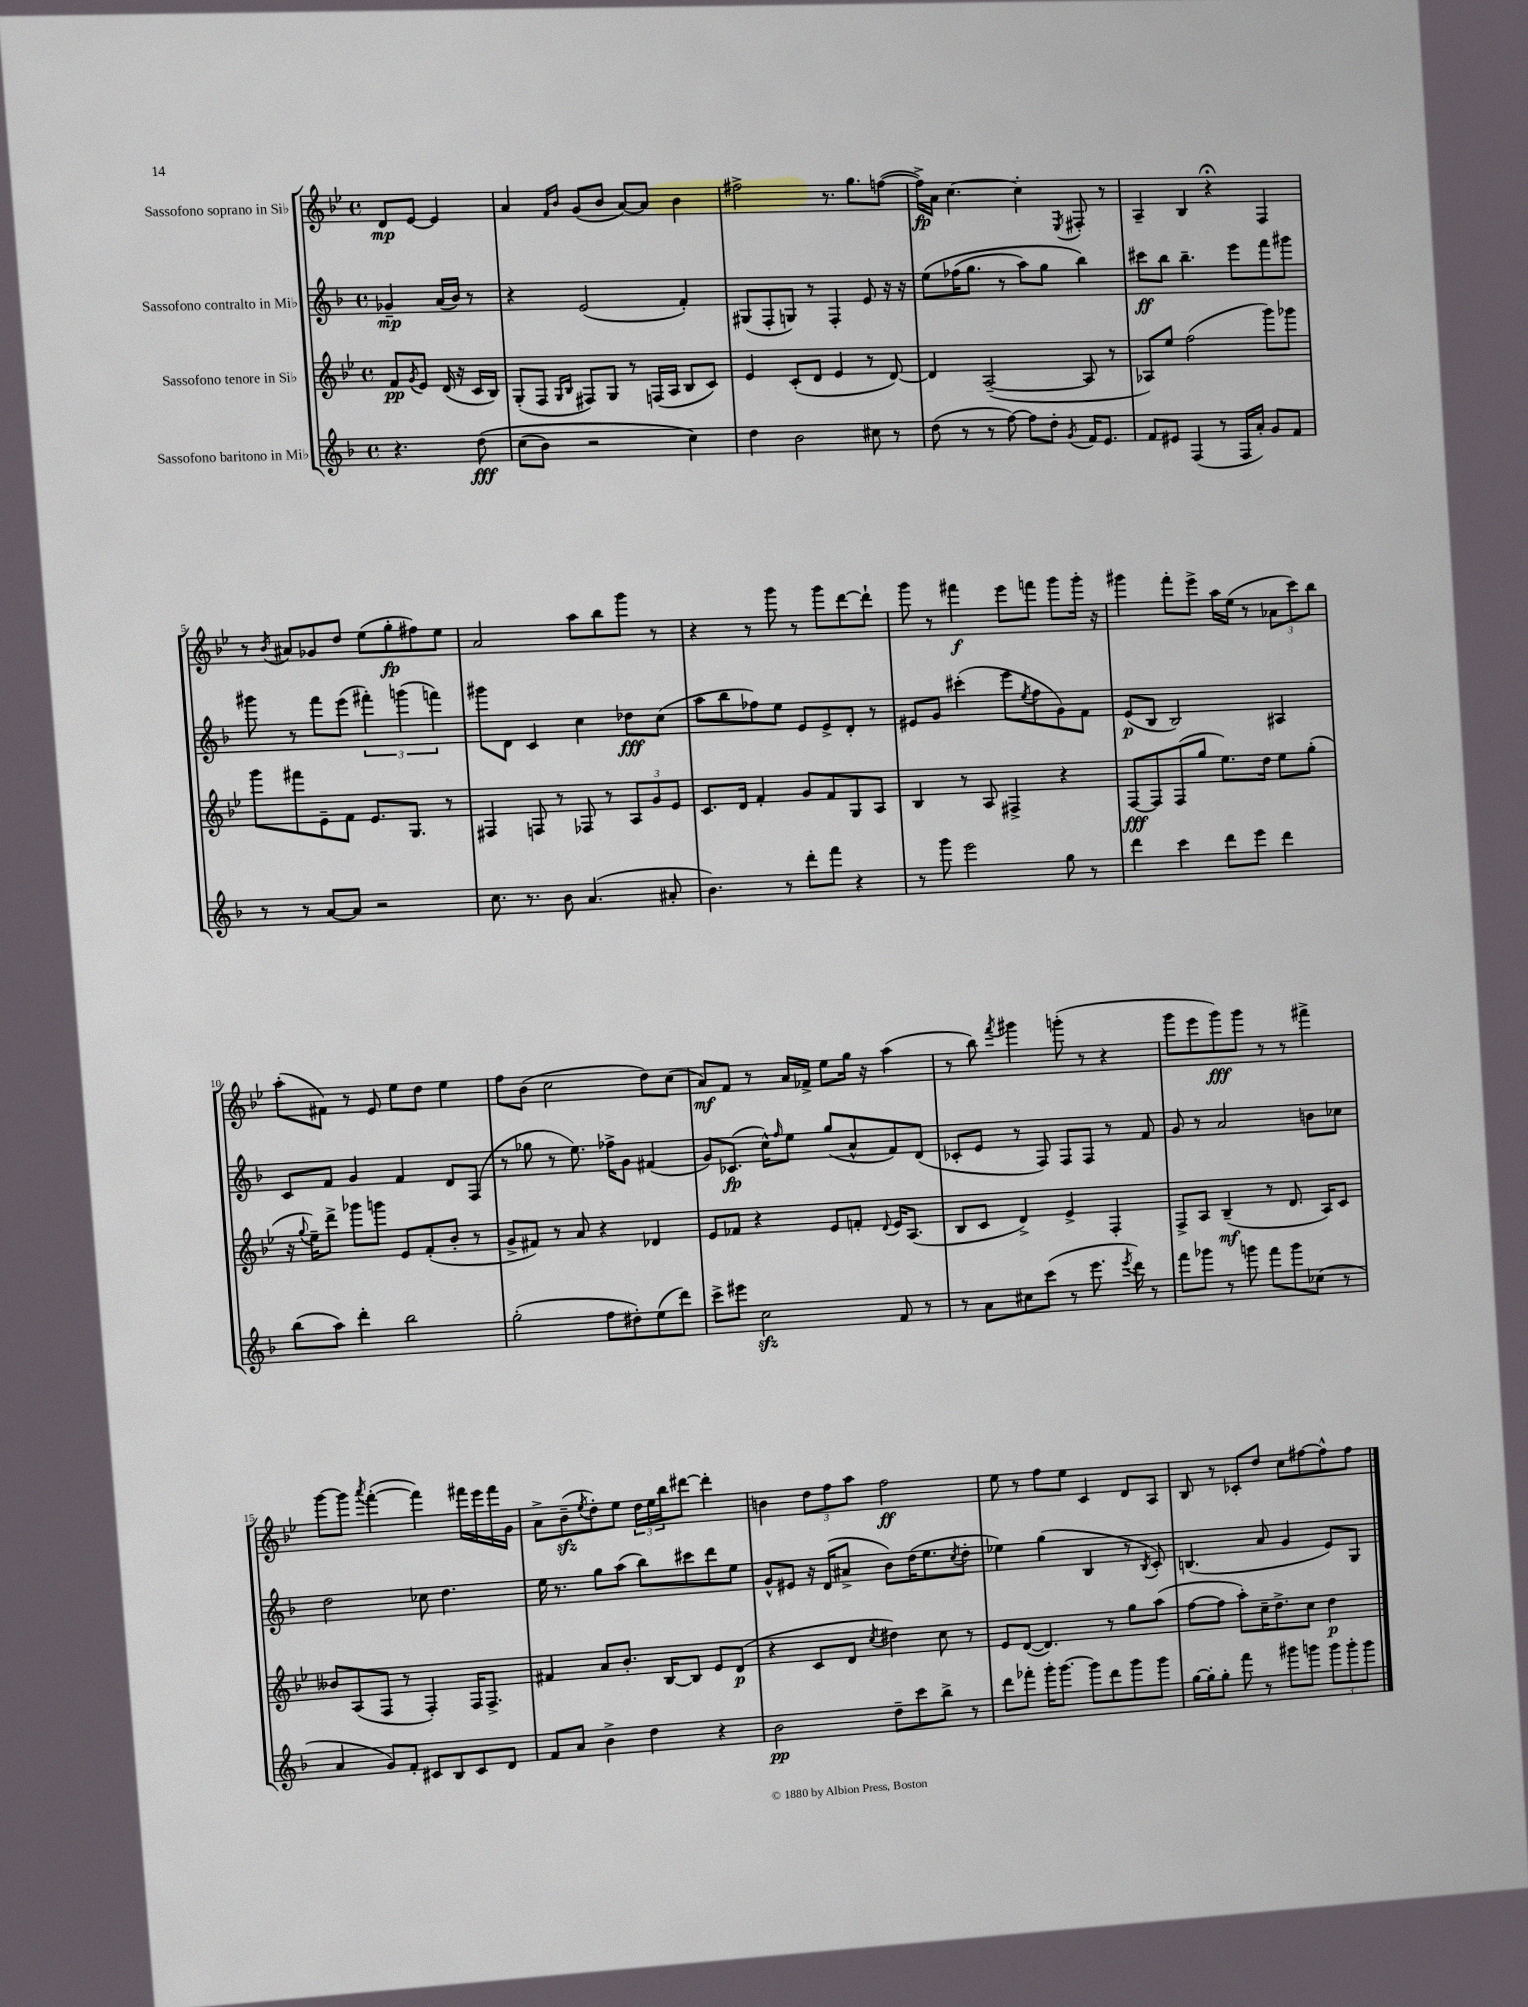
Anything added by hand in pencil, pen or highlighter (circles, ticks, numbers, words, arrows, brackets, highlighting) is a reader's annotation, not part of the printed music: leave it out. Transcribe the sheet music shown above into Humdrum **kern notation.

**kern	**kern	**kern	**kern
*staff4	*staff3	*staff2	*staff1
*clefG2	*clefG2	*clefG2	*clefG2
*k[b-]	*k[b-e-]	*k[b-]	*k[b-e-]
*M4/4	*M4/4	*M4/4	*M4/4
*met(c)	*met(c)	*met(c)	*met(c)
4.r	8f	4g-~	8d
.	8qg	.	.
.	8e-	.	[8e-
.	(16d	(16a	4e-]
.	16r	16b-)	.
&(8dd	16c	8r	.
.	16B-)	.	.
=	=	=	=
(8cc	(8G'	4r	4a
8b-)	8F	.	.
.	16qqG	.	16qqf
.	16qqB-	.	16qqb-
2r	8F#)	(2e	(8g
.	8G	.	8b-
.	8r	.	[8a)
.	(16F	.	8a]
.	16A	.	.
4cc&)	8B-	4f')	4b-
.	8c)	.	.
=	=	=	=
4dd	4e-	(8G#	2ff#^
.	.	8F'	.
2b-	(8c'	8G)	.
.	8d	8r	.
.	4e-	4F'	8.r
.	.	.	8.gg
8cc#	8r	8e	.
8r	[8d)	16r	([8ff
.	.	16r	.
=	=	=	=
(8dd	4d]	&(8ee	16ff^])
.	.	.	16a
8r	.	(16ff-	[4.cc
.	.	8.gg	.
8r	([2A~	.	.
[8ff)	.	8r	.
8ff]	.	8aa)	4cc']
8dd'	.	8gg	.
8qg	.	.	8qE-
16f	8A]	4bb-&)	8F#'
8.e	.	.	.
.	8r	.	8r
=	=	=	=
8f	8A-)	8ccc#	4A~
8e#	8ee-	8bb-	.
(4F	(2ff	4.bb-~	4B-
8r	.	.	4r;
16F	.	8eee	.
16a')	.	.	.
8g	8ggg)	8fff	4F
8f	8ggg-	8ggg#	.
=	=	=	=
8r	8ggg	8ggg#	8r
.	.	.	8qb-
8r	8fff#	8r	8a#
[8a	8e-~	8fff	8g-
8a]	8f	(8eee	8dd
2r	8.e-	6fff#')	(8ee-
.	.	.	8gg'
.	.	(6ggg	.
.	8.G	.	.
.	.	.	8ff#)
.	.	6fff)	.
.	8r	.	8ee-
=	=	=	=
8.cc	4F#	8ggg#	2a
.	.	8d	.
8.r	.	.	.
.	8F	4c	.
8b-	8r	.	.
(4.a	8F-	4cc	8aa
.	8r	.	8bb-
.	12A	8dd-	8ggg
.	12g	.	.
8a#'	.	(8cc	8r
.	12e-	.	.
=	=	=	=
4.b-)	8.c	8aa	4r
.	.	8bb-	.
.	16d	.	.
.	4f'	8ff-)	8r
8r	.	8ee	8ggg
8ddd'	8g	8e	8r
8fff	8f	8e^	8ggg
4r	8G	8d'	[8ddd
.	8A	8r	8ddd`]
=	=	=	=
8r	4B-	8e#	8ggg
8ggg	.	8g	8r
2eee	8r	(4ccc#'	4fff#
.	8A	.	.
.	4F#^	8eee	8eee-
.	.	8qee	.
.	.	8ff	8fff
8gg	4r	8g)	8ggg
8r	.	8f	16ggg'
.	.	.	16r
=	=	=	=
4ddd	[8F	(8e	4ggg#
.	8F]	8B-	.
4ccc	(8F	2B-)	8fff'
.	8gg	.	8eee-^
8ddd	8.ee-)	.	16aa
.	.	.	(16ee-
8eee	.	.	8r
.	16dd	.	.
4ddd	8ee-	4A#	12a-
.	.	.	12ccc)
.	(8gg'	.	.
.	.	.	12bb-
=	=	=	=
(8bb-	16r	8c	(8aa'
.	8qqgg	.	.
.	16ee-~)	.	.
8aa)	8ddd^	8f	8f#)
4ddd'	8ggg-	4g	8r
.	8ggg	.	8e-
2bb-	8e-	4f	8ee-
.	(8f'	.	8dd
.	8b-'	8d	4ee-
.	8r	(8F	.
=	=	=	=
(2gg'	8g^	8r	8ff
.	8f#)	8gg-	(8b-
.	8r	8r	2cc
.	8a	8.ee)	.
8ff	4r	.	.
.	.	16ff-^	.
8dd#')	.	8g	.
(8ee	4d-	(4f#	8dd)
8ddd)	.	.	(8cc
=	=	=	=
8ccc^	8e-	8g)	8a)
8eee#	8f-	(8.c-	8f
2cc	4r	.	8r
.	.	16cc^^)	.
.	.	16qqff	.
.	.	8ee	16a
.	.	.	16f-^
.	8e-	(8gg	8ee-
.	8f'	8a^^	16gg
.	.	.	16r
.	8qqd	.	.
8f	16e-	8f)	(4aa
.	(8.A	.	.
8r	.	(8d	.
=	=	=	=
8r	8B-	8c-'	8r
8a	8c	8e	8bb-)
.	.	.	8qfff
8cc#	4d^)	8r	4ggg#
(8ccc	.	8F)	.
8r	4e-^	8F	(8ggg'
8.eee	.	8F	8r
.	4F'	8r	4r
8qeee	.	.	.
16ddd)	.	.	.
8r	.	8f	.
=	=	=	=
8fff	8F^	8g	8ggg
8ggg-	8A	8r	8eee-
8r	(4B-~	2a	8ggg)
8ggg	.	.	8ggg
8fff	8r	.	8r
8ggg	8.d	.	8r
(8cc-	.	8b	4fff#^
.	16A)	.	.
8r	8c	8cc-	.
=	=	=	=
4a	8b--	2dd	[8ggg
.	(8A	.	8ggg]
.	.	.	8qaaa
8g)	8F	.	([4fff'
8f'	8r	.	.
8c#	4F')	8cc-	4fff])
8B-	.	4.dd	.
8c#	16F	.	16fff#
.	8.F^	.	16eee-
8d	.	.	16fff#
.	.	.	16g
=	=	=	=
8f	4f#	16ee	8a^
.	.	8.r	.
8a	.	.	(8b-~
.	.	.	8qee-
4b-^	8a	8gg	8dd')
.	8.b-'	(8aa	8ee-
4dd	.	8bb-)	24dd
.	.	.	24ee-
.	[16B-	.	.
.	.	.	24bb-
.	8B-]	8ccc#	[8ddd#
4r	8e-	8ddd	4ddd#']
.	(8d	8ee	.
=	=	=	=
2b-	4r	8g^^	4b
.	.	8e#	.
.	8c	16r	12dd
.	.	(16d	.
.	.	.	12ff
.	8d	8a#^	.
.	.	.	12aa
.	8qcc	.	.
8dd~	4dd#)	8b-)	2ff
8ccc	.	(16dd	.
.	.	8.ee	.
8bb-^	8cc	.	.
.	.	8qcc	.
8r	8r	8dd'	.
=	=	=	=
8ddd	8e-	4ee-)	8ee-
8fff-'	([8d	.	8r
16ggg'	4.d])	(4gg	8ff
[8.ggg	.	.	.
.	.	.	8ee-
8ggg]	.	4B-	4c
8ddd	8r	.	.
8ggg	8gg	8r	8d
.	.	8qB-	.
8ggg	(8aa	8c')	8A
=	=	=	=
[16gg	[8ff	(4.B	8B-
16gg']	.	.	.
8gg'	8ff]	.	8r
8fff	8aa')	.	8c-'
8r	16cc~	8a	8dd
.	8.dd^	.	.
8ggg#	.	4g	8cc
8ggg	8cc	.	[8ff#
12ggg	4dd	8e)	8ff#^^]
12ggg'	.	.	.
.	.	8G	8ff#
12ggg	.	.	.
==	==	==	==
*-	*-	*-	*-
